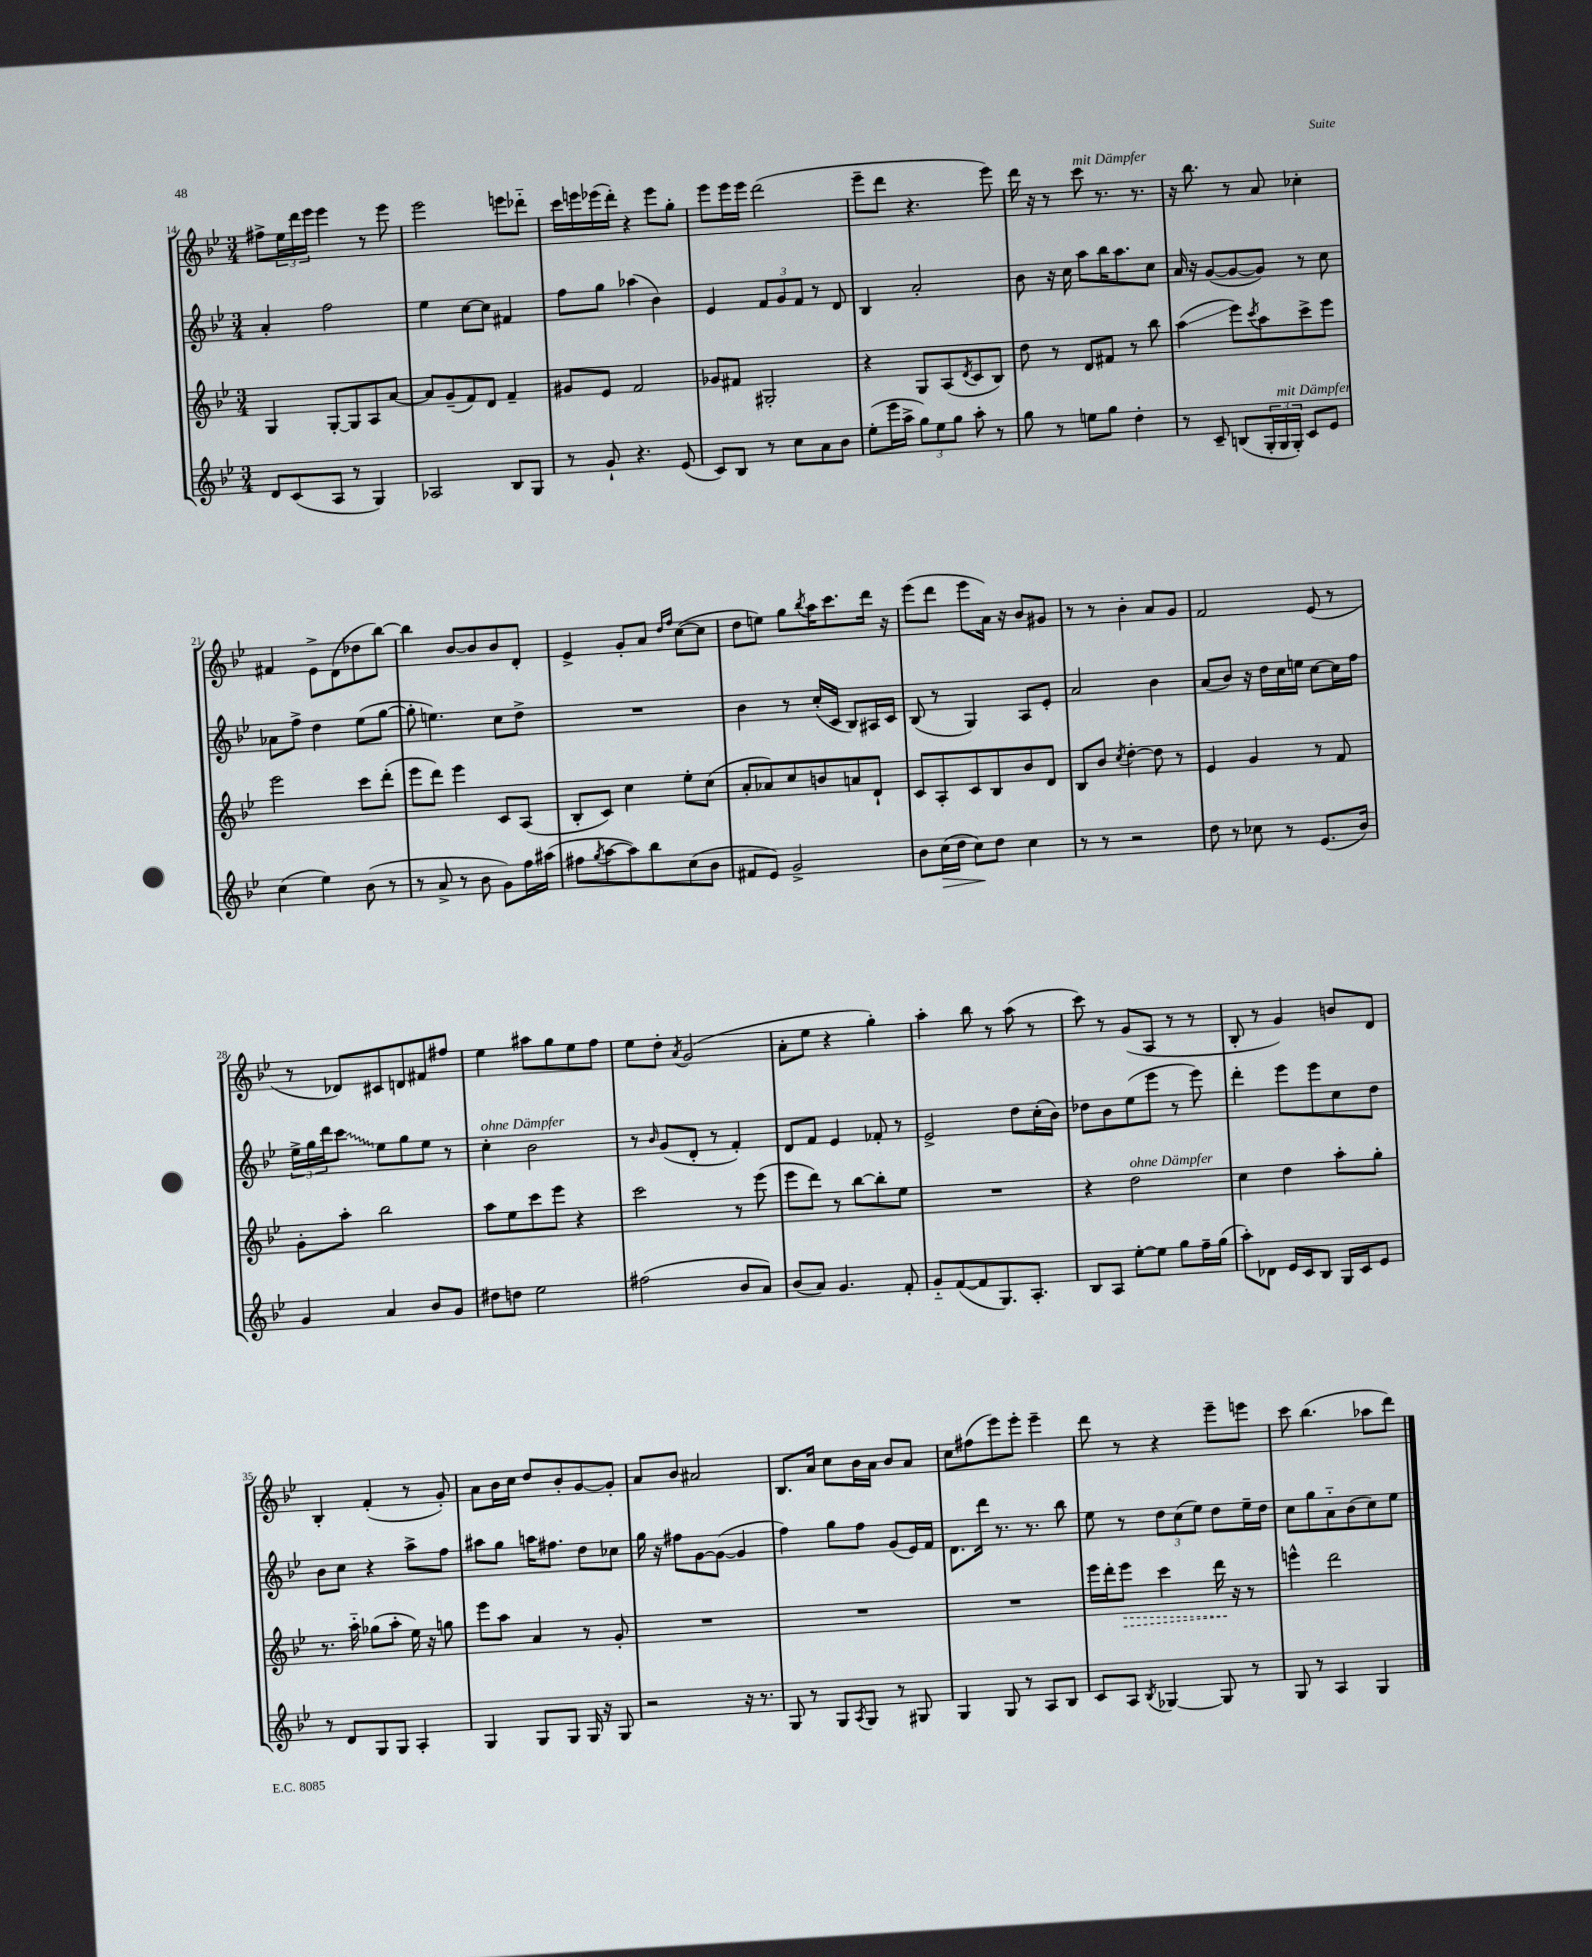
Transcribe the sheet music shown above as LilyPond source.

<<
\new StaffGroup <<
\new Staff = "s0" {
    \clef treble \key bes \major \numericTimeSignature \time 3/4
    fis''8-> \tuplet 3/2 { ees''16 d'''16 ees'''16 } ees'''4 r8 ees'''8 |
    ees'''2 e'''8 des'''8-_ |
    c'''16 e'''16 ees'''16( d'''16-.) r4 ees'''8 g''8-. |
    ees'''8 ees'''16 ees'''16 d'''2( |
    ees'''8-- d'''8 r4. ees'''8) |
    d'''16 r16 r8 c'''8^\markup { \italic "mit Dämpfer" } r8. r8. |
    r16 bes''8. r8 a'8 ces''4-. |
    fis'4 ees'8-> d'8( des''8 bes''8~) |
    bes''4 bes'8~ bes'8 bes'8 d'8-. |
    ees'4-> g'8-. a'8 \grace { d''16 f''16 } c''8~( c''8 |
    d''8 e''8) g''8 \acciaccatura { bes''8 } a''16 c'''8. d'''16 r16 |
    ees'''8( d'''8 ees'''8 a'16) r16 bes'8 gis'8 |
    r8 r8 bes'4-. a'8 g'8 |
    f'2 ees'8( r8 |
    r8 des'8) cis'8 d'8 fis'8 fis''8 |
    ees''4 ais''8 g''8 ees''8 f''8 |
    ees''8 d''8-. \acciaccatura { a'8 } g'2( |
    a'8-. ees''8 r4 g''4-.) |
    a''4-. bes''8 r8 a''8( r8 |
    c'''8) r8 g'8( a8 r8 r8 |
    bes8-. r8 g'4) b'8 d'8 |
    bes4-. f'4-.( r8 g'8-.) |
    a'8 bes'16 c''16 d''8 bes'8-. g'8~ g'8-. |
    a'8 bes'8 ais'2 |
    bes8. a'16 c''8 bes'16 a'16 bes'8 a'8 |
    c''8 fis''8( ees'''8) ees'''8-. ees'''4-- |
    d'''8 r8 r4 ees'''8-- e'''8 |
    c'''8 bes''4.( aes''8 d'''8) \bar "|." |
}
\new Staff = "s1" {
    \clef treble \key bes \major \numericTimeSignature \time 3/4
    a'4-. f''2 |
    ees''4 c''8~ c''8 fis'4 |
    f''8 g''8 aes''4( bes'4) |
    ees'4 \tuplet 3/2 { f'8 g'8 f'8 } r8 d'8 |
    bes4 a'2-. |
    bes'8 r16 c''16 a''8 bes''16 a''8. c''8 |
    a'16 r16 g'8~( g'8~ g'8) r8 c''8 |
    aes'8 f''8-> d''4 ees''8( g''8~ |
    g''8-. e''4.) c''8 d''8-> |
    R2. |
    bes'4 r8 c''16-.( c'16 bes8) ais16 c'16 |
    bes8( r8 g4) a8 ees'8-. |
    a'2 bes'4 |
    a'8( bes'8) r16 d''16 c''16 e''16 c''8~ c''16 f''16 |
    \tuplet 3/2 { ees''16-> g''16 d'''16 } \once \override Glissando.style = #'zigzag c'''8\glissando ees''8 g''8 ees''8 r8 |
    c''4-.^\markup { \italic "ohne Dämpfer" } bes'2 |
    r8 \grace { bes'16 } g'8( d'8-. r8 f'4-.) |
    d'8 f'8 ees'4 fes'8-. r8 |
    ees'2-> d''8 c''16-.( bes'16) |
    des''8 bes'8 ees''8( ees'''8 r8 ees'''8) |
    d'''4-. ees'''8 ees'''8 c''8 d''8 |
    bes'8 c''8 r4 a''8-> f''8 |
    ais''8 g''8 a''16 fis''8. d''8 ces''8 |
    g''16 r16 fis''8 g'8~ g'8~( g'4 |
    f''4) g''8 f''8 g'8( ees'16) f'16 |
    d'8. d'''16 r8. r8. bes''8 |
    ees''8 r8 \tuplet 3/2 { d''8 c''8( ees''8) } d''8 ees''16-- d''16 |
    c''8 g''8 a'8-_ bes'8( c''8) ees''8 \bar "|." |
}
\new Staff = "s2" {
    \clef treble \key bes \major \numericTimeSignature \time 3/4
    g4 g8~-. g8 a8 a'8~ |
    a'8 g'8--( f'8) d'8 f'4-- |
    gis'8 ees'8 f'2 |
    ges'8 fis'8 gis2-. |
    r4 g8 a8( \acciaccatura { d'8 } c'8 bes8) |
    d''8 r8 d'8 fis'8 r8 bes''8 |
    a''4\glissando( ees'''8) \acciaccatura { c'''8 } a''8 c'''8-> ees'''8 |
    ees'''2 c'''8 d'''8-.( |
    ees'''8 d'''8) ees'''4 c'8 a8( |
    bes8-. c'8) c''4 ees''8-. c''8( |
    a'8-. aes'8) c''8 b'8 a'8 d'8-! |
    c'8 a8-. c'8 bes8 bes'8 d'8 |
    bes8 bes'8 \acciaccatura { c''8 } d''4~-. d''8 r8 |
    ees'4 g'4 r8 f'8 |
    g'8-. a''8-. bes''2 |
    a''8 ees''8 c'''8 ees'''8 r4 |
    c'''2 r8 ees'''8( |
    ees'''8 d'''8) r8 bes''8~ bes''8-. ees''8 |
    R2. |
    r4 d''2^\markup { \italic "ohne Dämpfer" } |
    c''4 d''4 a''8-. g''8-. |
    r8. a''16-_ ges''8( a''8-. ees''16) r16 g''8 |
    ees'''8 a''8 a'4 r8 g'8-. |
    R2. |
    R2. |
    R2. |
    ees'''16 d'''16-. \once \override Hairpin.style = #'dashed-line ees'''8\> c'''4 d'''16\! r16 r8 |
    e'''4-^ d'''2 \bar "|." |
}
\new Staff = "s3" {
    \clef treble \key bes \major \numericTimeSignature \time 3/4
    d'8 c'8( a8 r8 g4) |
    aes2 bes8 g8 |
    r8 g'8-! r4. ees'8( |
    c'8) bes8 r8 c''8 a'8 bes'8 |
    ees''8-.( ees'''16 a''16-> \tuplet 3/2 { g''8) ees''8 g''8 } a''8-. r8 |
    g''8 r8 e''8 g''8 d''4-. |
    r8 c'8-- b8( \tuplet 3/2 { g16-. g16^\markup { \italic "mit Dämpfer" } g16-.) } c'8 ees'8 |
    c''4( ees''4) bes'8( r8 |
    r8 a'8-> r8 bes'8 g'8) f''16 ais''16( |
    fis''8 \acciaccatura { g''8 } a''8~ a''8) bes''8 c''8( bes'8 |
    fis'8 ees'8) g'2-> |
    bes'8 c''16\>( d''16 c''8\!) d''8 c''4 |
    r8 r8 r2 |
    d''8 r8 ces''8 r8 ees'8.( bes'16) |
    g'4 a'4 bes'8 g'8 |
    dis''8 d''8 ees''2 |
    fis''2( bes'8 a'8) |
    bes'8( a'8) g'4. f'8-. |
    g'8-_ f'8~( f'8 g8.) a8.-. |
    bes8 a8 ees''8~-. ees''8 g''8 f''16-- g''16( |
    a''8-.) des'8 ees'16 c'16 bes8 g16 c'16 ees'8 |
    r8 d'8 g8 g8 a4-. |
    g4 g8 g8 g16 r16 g8 |
    r2 r16 r8. |
    g8 r8 g8 \acciaccatura { a8 } g8 r8 gis8 |
    g4 g8 r8 a8 bes8 |
    c'8 a8 \acciaccatura { bes8 } ges4~ ges8 r8 |
    g8 r8 a4 g4 \bar "|." |
}
>>
>>
\layout { \context { \Score currentBarNumber = #14 } }
